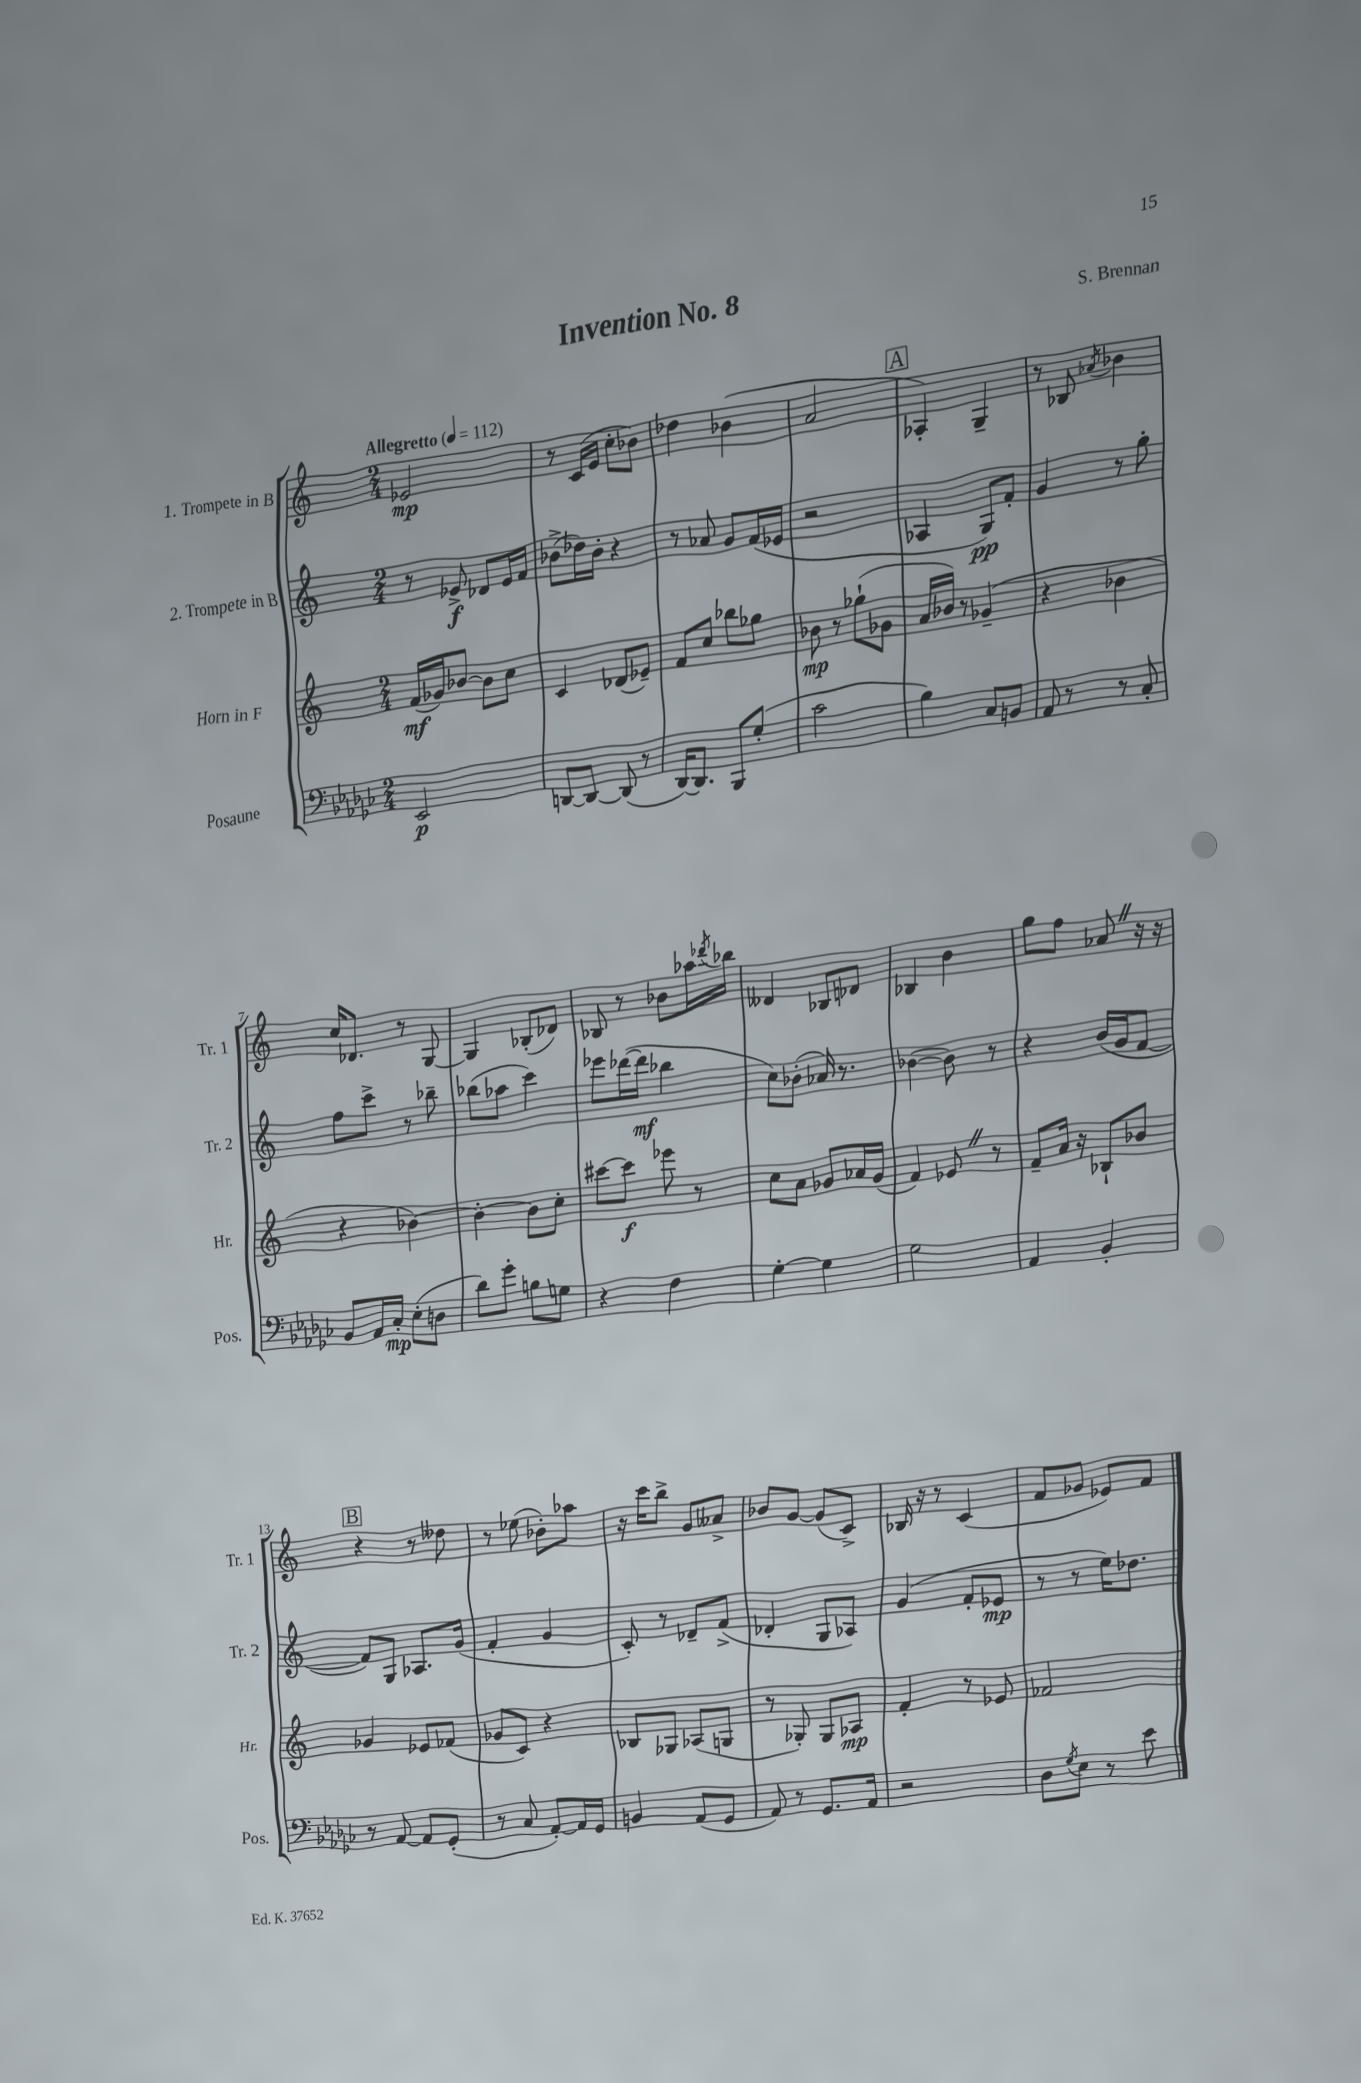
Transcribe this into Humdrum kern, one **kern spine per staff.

**kern	**dynam	**kern	**dynam	**kern	**dynam	**kern	**dynam
*part4	*part4	*part3	*part3	*part2	*part2	*part1	*part1
*staff4	*staff4	*staff3	*staff3	*staff2	*staff2	*staff1	*staff1
*I"Posaune	*	*I"Horn in F	*	*I"2. Trompete in B	*	*I"1. Trompete in B	*
*I'Pos.	*	*I'Hr.	*	*I'Tr. 2	*	*I'Tr. 1	*
*clefF4	*	*clefG2	*	*clefG2	*	*clefG2	*
*k[b-e-a-d-g-c-]	*	*k[]	*	*k[]	*	*k[]	*
*M2/4	*	*M2/4	*	*M2/4	*	*M2/4	*
*MM112	*	*MM112	*	*MM112	*	*MM112	*
=1	=1	=1	=1	=1	=1	=1	=1
!	!	!	!	!	!	!LO:TX:a:B:t=Allegretto	!
2EE-/	p	(16f/LL	mf	8r	.	2e-X/	mp
.	.	16g-X/J)	.	.	.	.	.
.	.	[8b-X/J	.	8e-X^/	f	.	.
.	.	8b-\L]	.	8d-X/L	.	.	.
.	.	8cc\J	.	16e-/L	.	.	.
.	.	.	.	16f/JJ	.	.	.
=2	=2	=2	=2	=2	=2	=2	=2
[8DDn/L	.	4c/	.	(8b-X^\L	.	8r	.
8DD/J_	.	.	.	16dd-X\L)	.	(16c/LL	.
.	.	.	.	16b-'\JJ	.	16e/JJ	.
(8DD/]	.	(8d-X/L	.	4r	.	8cc'\L	.
8r	.	8e-X~/J)	.	.	.	8b-X\J)	.
=3	=3	=3	=3	=3	=3	=3	=3
[16DD-/KL)	.	8f/L	.	8r	.	4dd-X\	.
8.DD-/J]	.	.	.	.	.	.	.
.	.	8cc/J	.	8a-X/	.	.	.
8BBB-/L	.	8bb-X\L	.	8g/L	.	(4b-X\	.
(8G-'/J	.	8gg-X\J	.	(16f/L	.	.	.
.	.	.	.	16e-X/JJ	.	.	.
=4	=4	=4	=4	=4	=4	=4	=4
2c-\	.	8b-X\	mp	2r	.	2a/	.
.	.	8r	.	.	.	.	.
.	.	(8gg-X`\L	.	.	.	.	.
.	.	8g-X\J	.	.	.	.	.
!!LO:REH:place=s1:t=A
=5	=5	=5	=5	=5	=5	=5	=5
4B-\)	.	16a/LL	.	4A-X/	.	4A-X'/)	.
.	.	16b-X/JJ)	.	.	.	.	.
.	.	8r	.	.	.	.	.
8C-/L	.	(4g-X~/	.	8G/L)	pp	4G~/	.
8BBn/J	.	.	.	8f'/J	.	.	.
=6	=6	=6	=6	=6	=6	=6	=6
8AA-/	.	4r	.	4g/	.	8r	.
8r	.	.	.	.	.	8B-X/	.
.	.	.	.	.	.	8qa-X/	.
8r	.	4b-X\	.	8r	.	4b-X\	.
8C-'/	.	.	.	8gg'\	.	.	.
!!LO:LB:g=z
=7	=7	=7	=7	=7	=7	=7	=7
8BB-/L	.	4r	.	8ff\L	.	16cc/KL	.
.	.	.	.	.	.	8.d-X/J	.
16AA-/L	.	.	.	8ccc^\J	.	.	.
16C-'/JJ	mp	.	.	.	.	.	.
(8E-'\L	.	[4b-X\)	.	8r	.	8r	.
8Dn\J	.	.	.	8bb-X~\	.	[8G/	.
=8	=8	=8	=8	=8	=8	=8	=8
8d-\L)	.	4b-'\_	.	(8bb-X\L	.	4G/]	.
8g-'\J	.	.	.	8aa-X\J	.	.	.
8Bn\L	.	8b-\L]	.	4ccc\)	.	(8B-X'/L	.
8Gn\J	.	8cc'\J	.	.	.	8d-X/J)	.
=9	=9	=9	=9	=9	=9	=9	=9
4r	.	[8ccc#X\L	.	8eee-X\L	.	8B-X/	.
.	.	8ccc#\J]	f	([16ddd-X\L	.	8r	.
.	.	.	.	16ddd-\JJ]	mf	.	.
4F\	.	8eee-X\	.	4bb-X\	.	8b-X\L	.
.	.	8r	.	.	.	16aa-X\L	.
.	.	.	.	.	.	8qddd-X/	.
.	.	.	.	.	.	16bb-X\JJ	.
=10	=10	=10	=10	=10	=10	=10	=10
[4G-'\	.	8cc\L	.	8cc\L)	.	4d--X/	.
.	.	8a\J	.	(8b-X'\J	.	.	.
4G-\]	.	8g-X/L	.	16a-X/)	.	8B-X/L	.
.	.	.	.	8.r	.	.	.
.	.	16a-X/L	.	.	.	8d-X/J	.
.	.	(16g-/JJ	.	.	.	.	.
=11	=11	=11	=11	=11	=11	=11	=11
2G-\	.	4f/)	.	([4b-X\	.	4B-X/	.
.	.	8e-XZ/	.	8b-\])	.	4b\	.
.	.	8r	.	8r	.	.	.
=12	=12	=12	=12	=12	=12	=12	=12
4AA-/	.	8f~/L	.	4r	.	8gg\L	.
.	.	16a/Jk	.	.	.	8ff\J	.
.	.	16r	.	.	.	.	.
4BB-'/	.	8B-X`/L	.	(16b/LL	.	8a-XZ/	.
.	.	.	.	16g/J	.	.	.
.	.	8b-X/J	.	[8f/J	.	16r	.
.	.	.	.	.	.	16r	.
!!LO:LB:g=z
!!LO:REH:place=s1:t=B
=13	=13	=13	=13	=13	=13	=13	=13
8r	.	4g-X/	.	8f/L])	.	4r	.
[8AA-/	.	.	.	8G/J	.	.	.
8AA-/L]	.	8e-X/L	.	8.A-X/L	.	8r	.
(8GG-'/J	.	(8f-X/J	.	.	.	8dd--X\	.
.	.	.	.	(16g/Jk	.	.	.
=14	=14	=14	=14	=14	=14	=14	=14
8r	.	8g-X/L	.	4f'/	.	8r	.
8C-/	.	8c/J)	.	.	.	(8ee-X\	.
[8AA-'/L)	.	4r	.	4g/	.	8b-X'\L)	.
16AA-/L]	.	.	.	.	.	8aa-X\J	.
16GG-/JJ	.	.	.	.	.	.	.
=15	=15	=15	=15	=15	=15	=15	=15
4BBn/	.	8B-X/L	.	8c'/)	.	16r	.
.	.	.	.	.	.	16ccc\KL	.
.	.	8G-X/J	.	8r	.	8bb^\J	.
(8AA-/L	.	(8A-X/L	.	8d-X~/L	.	8g/L	.
8GG-/J	.	8Gn/J	.	(8f^/J	.	8a--X^/J	.
=16	=16	=16	=16	=16	=16	=16	=16
8AA-/)	.	8r	.	4d-X'/	.	8b-X/L	.
8r	.	8G-X'/)	.	.	.	[8g/J	.
8.GG-/L	.	8G-/L	.	8G/L	.	(8g/L]	.
.	.	8A-X/J	mp	8A-X/J)	.	8c^/J)	.
16AA-/Jk	.	.	.	.	.	.	.
=17	=17	=17	=17	=17	=17	=17	=17
2r	.	4f'/	.	(4g/	.	16B-X/	.
.	.	.	.	.	.	16r	.
.	.	.	.	.	.	8r	.
.	.	8r	.	8f'/L	.	(4c/	.
.	.	8e-X/	.	8e-X/J	mp	.	.
=18	=18	=18	=18	=18	=18	=18	=18
8D-\L	.	2f-X/	.	8r	.	8f/L	.
8qG-/	.	.	.	.	.	.	.
8E-\J	.	.	.	8r	.	8g-X/J	.
8r	.	.	.	16ee\KL)	.	8e-X/L)	.
.	.	.	.	8.dd-X\J	.	.	.
8e-\	.	.	.	.	.	8f/J	.
==	==	==	==	==	==	==	==
*-	*-	*-	*-	*-	*-	*-	*-
